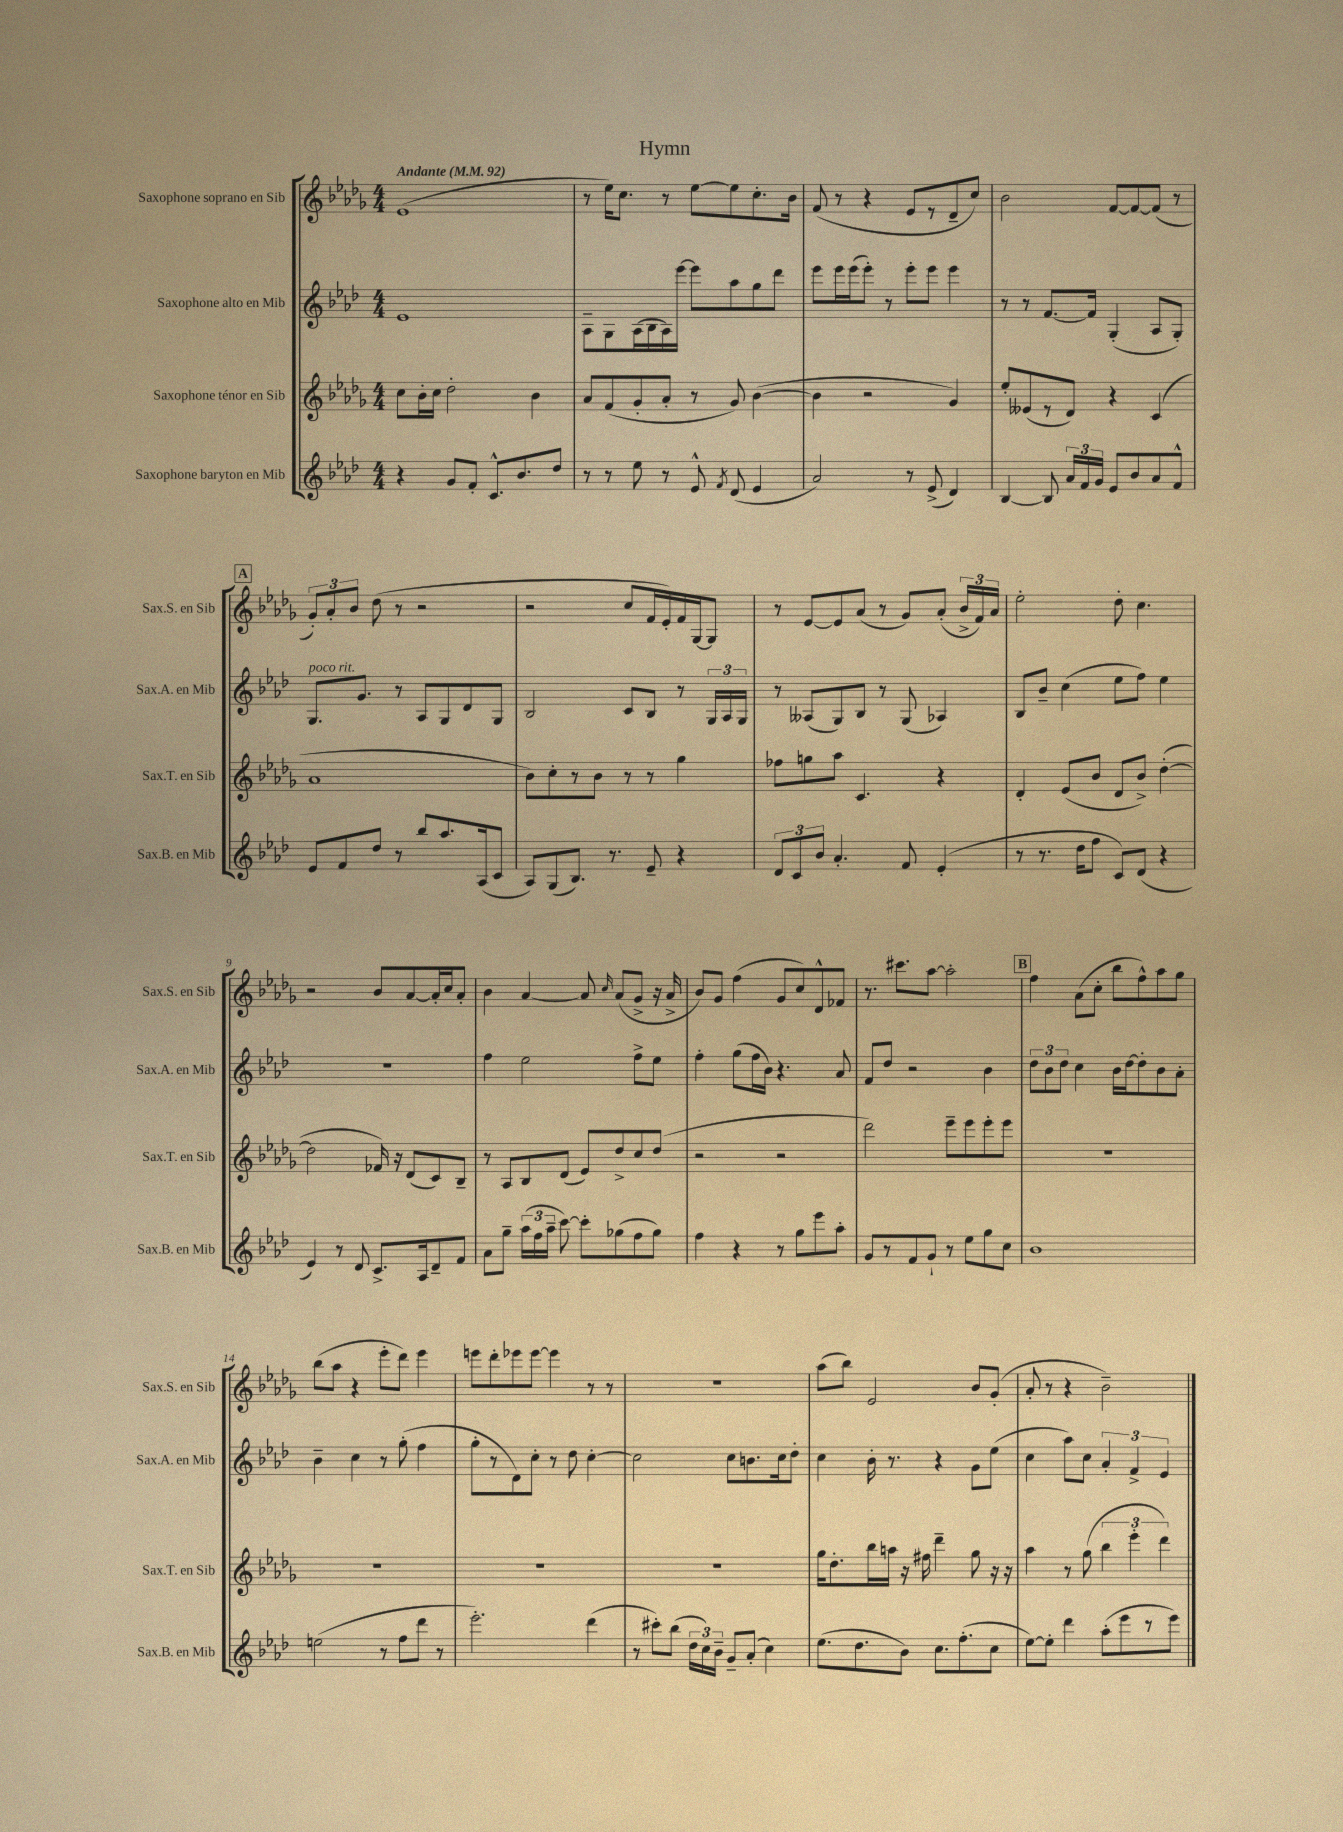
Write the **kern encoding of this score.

**kern	**kern	**kern	**kern
*staff4	*staff3	*staff2	*staff1
*clefG2	*clefG2	*clefG2	*clefG2
*k[b-e-a-d-]	*k[b-e-a-d-g-]	*k[b-e-a-d-]	*k[b-e-a-d-g-]
*M4/4	*M4/4	*M4/4	*M4/4
*MM92	*MM92	*MM92	*MM92
4r	8cc\L	1e-	(1e-
.	16b-'\L	.	.
.	16cc\JJ	.	.
8g/L	2dd-'\	.	.
8f'/J	.	.	.
8.c^^/L	.	.	.
8.b-/	.	.	.
.	4b-\	.	.
8dd-/J	.	.	.
=	=	=	=
8r	8a-/L	8A-~\L	8r
8r	(8f/	8G\	16ee-\LK)
.	.	.	8.cc\J
8ee-\	8g-'/	(16A-\L	.
.	.	16B-\	.
8r	8a-'/J	16A-\)	8r
.	.	[16eee-\JJ	.
8e-^^/	8r	8eee-\]L	[8ee-\L
8qf/	.	.	.
(8d-/	8g-/)	8aa-\	8ee-\]
4e-/	([4b-\	8gg\	8.cc'\
.	.	8ddd-\J	.
.	.	.	16b-\Jk
=	=	=	=
2a-/)	4b-\]	8eee-\L	(8f/
.	.	16eee-\L	8r
.	.	(16eee-\J	.
.	2r	8eee-'\J)	4r
.	.	8r	.
8r	.	8eee-'\L	8e-/L
(8e-^/	.	8eee-\J	8r
4d-/)	4g-/)	4eee-\	8d-~/
.	.	.	8cc/J)
=	=	=	=
[4B-/	8ee-'/L	8r	2b-\
.	(8e--/	8r	.
8B-/]	8r	[8.f/L	.
24a-/LL	8d-/J)	.	.
24f/	.	.	.
.	.	16f/]Jk	.
24g/JJ	.	.	.
8e-/L	4r	(4G'/	[8f/L
8b-/	.	.	8f/_
8a-/	(4c/	8A-/L	(8f/]J
8f^^/J	.	8G'/J)	8r
=	=	=	=
8e-/L	1a-	8.G/L	12g-'/L)
.	.	.	12a-'/
8f/	.	.	.
.	.	.	12b-/J
.	.	8.g/J	.
8dd-/J	.	.	(8dd-\
8r	.	8r	8r
8bb-/L	.	8A-/L	2r
8.aa-/	.	8G/	.
.	.	8d-/	.
(16A-/k	.	.	.
8c/J	.	8G/J	.
=	=	=	=
8A-/L)	8b-\L)	2B-/	2r
(8G/	8cc'\	.	.
8.B-/J)	8r	.	.
.	8b-\J	.	.
8.r	.	.	.
.	8r	8c/L	8cc/L
8e-~/	8r	8B-/J	16f/L
.	.	.	16e-'/)
4r	4gg-\	8r	16f/
.	.	.	[16G-/J
.	.	24G/LL	8G-/]J
.	.	24A-/	.
.	.	24G/JJ	.
=	=	=	=
12d-/L	8ff-\L	8r	8r
12c/	.	.	.
.	8gg\	(8A--/L	[8e-/L
12b-/J	.	.	.
4.a-'/	8aa-\J	8G/)	8e-/]
.	4.c/	8B-/J	(8a-/J
.	.	8r	8r
8f/	.	(8G/	8g-/L)
(4e-'/	4r	4A-/)	(8a-'/J
.	.	.	24b-^/LL
.	.	.	24f/)
.	.	.	24a-/JJ
=	=	=	=
8r	4d-'/	8B-/L	2ee-'\
8.r	.	8b-~/J	.
.	(8e-/L	(4cc\	.
16dd-\LK	.	.	.
8ff\J	8b-/J	.	.
8c/L)	8d-/L	8ee-\L	8dd-'\
(8d-/J	8b-^/J)	8ff\J)	4.cc\
4r	([4dd-'\	4ee-\	.
=	=	=	=
4e-/)	2dd-\]	1r	2r
8r	.	.	.
8d-/	.	.	.
8.c^/L	16f-/)	.	8b-/L
.	16r	.	.
.	(8d-/L	.	[8a-/
16A-/k	.	.	.
8d-~/	8c/)	.	16a-'/]L
.	.	.	16cc/J
8f/J	8B-~/J	.	8a-'/J
=	=	=	=
8a-\L	8r	4ff\	4b-\
8gg~\J	8A-/L	.	.
(24aa-\LL	8B-/	2ee-\	[4a-/
24ff\	.	.	.
24aa-~\JJ	.	.	.
[8ccc\)	(8d-/J	.	.
8ccc'\]L	8e-/L)	.	8a-/]
.	.	.	16qqcc/
(8gg-\	8dd-^/	.	(8a-/L
8ff\	8cc/	8ff^\L	8g-^/J
8gg-\J)	(8dd-/J	8ee-\J	16r
.	.	.	16a-^/
=	=	=	=
4ff\	2r	4ff'\	8b-/L)
.	.	.	8g-/J
4r	.	(8gg\L	(4ff\
.	.	16ff\L	.
.	.	16b-\JJ)	.
8r	2r	4.r	8g-/L
8gg\L	.	.	8cc/)
8eee-\	.	.	8d-^^/
8aa-'\J	.	8a-/	8f-/J
=	=	=	=
8g/L	2ddd-\)	8f/L	8.r
8r	.	8dd-/J	.
.	.	.	8.ccc#\L
8f/	.	2r	.
8g`/J	.	.	[8aa-\J
8r	8eee-~\L	.	2aa-'\]
8ee-\L	8eee-\	.	.
8gg\	8eee-'\	4b-\	.
8cc\J	8eee-\J	.	.
=	=	=	=
1b-	1r	12dd-\L	4ff\
.	.	12b-\	.
.	.	12dd-\J	.
.	.	4cc\	(8a-\L
.	.	.	8cc'\J
.	.	16b-\LL	8bb-\L
.	.	[16dd-\J	.
.	.	8dd-'\]	8ff^^\)
.	.	8b-\	8aa-\
.	.	8a-'\J	8gg-\J
=	=	=	=
(2ee\	1r	4b-~\	(8bb-\L
.	.	.	8aa-\J
.	.	4cc\	4r
8r	.	8r	8eee-'\L
8ff\L	.	(8gg'\	8ddd-\J)
8ddd-\J	.	4ff\	4eee-\
8r	.	.	.
=	=	=	=
2.eee-'\)	1r	8gg'\L	8eee\L
.	.	8r	8ddd-'\
.	.	8d-\)	8eee-\
.	.	8cc'\J	[8eee-\J
.	.	8r	4eee-\]
.	.	8dd-\	.
(4ddd-\	.	[4cc'\	8r
.	.	.	8r
=	=	=	=
8r	1r	2cc\]	1r
8ccc#'\L)	.	.	.
(8bb-\J	.	.	.
24dd-\LL	.	.	.
24cc\)	.	.	.
24b-~\JJ	.	.	.
8g~/L	.	8cc\L	.
(8a-'/J	.	8.b\	.
4cc\)	.	.	.
.	.	16cc\k	.
.	.	8dd-'\J	.
=	=	=	=
(8.ee-\L	16gg-\LK	4cc\	(8aa-\L
.	8.dd-'\	.	.
.	.	.	8bb-\J)
8.dd-\	.	.	.
.	16bb-\L	16b-'\	2e-/
.	16aa\JJ	8.r	.
8b-\J)	16r	.	.
.	16ff#\	.	.
8.cc\L	4ddd-~\	4r	.
(8.ff'\	.	.	.
.	8gg-\	8g\L	8b-/L
8cc\J	16r	(8ee-\J	(8g-'/J
.	16r	.	.
=	=	=	=
[8ee-\L)	4aa-\	4cc\	8a-'/
8ee-'\]J	.	.	8r
4ddd-\	8r	8aa-\L)	4r
.	(8gg-\	8cc\J	.
(8aa-'\L	6bb-\	6a-'/	2b-~\)
8eee-\	.	.	.
.	6eee-'\	6f^/	.
8r	.	.	.
.	6ddd-\)	6e-/	.
8eee-\J)	.	.	.
==	==	==	==
*-	*-	*-	*-
